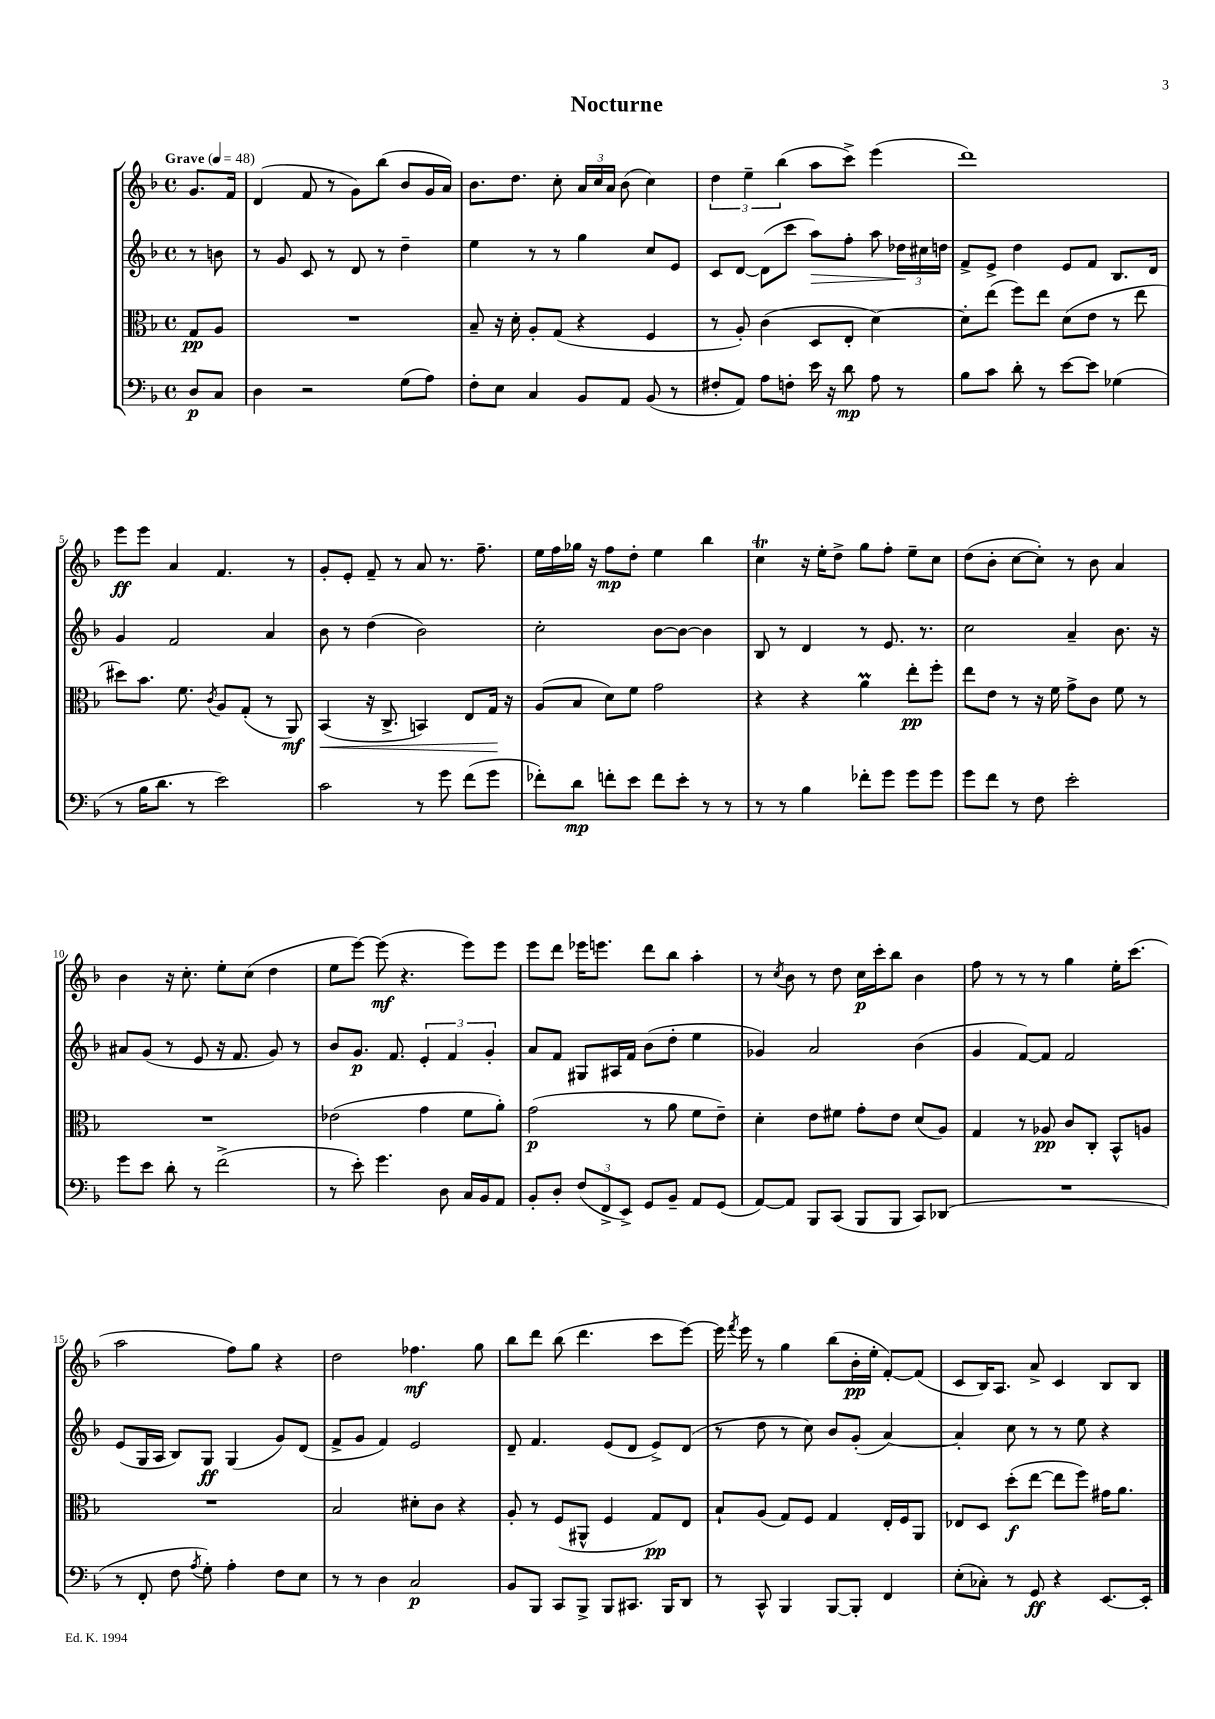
\header { title = "Nocturne" }
<<
\new StaffGroup <<
\new Staff = "s0" {
    \clef treble \key f \major \defaultTimeSignature \time 4/4 \partial 4 \tempo "Grave" 4 = 48
    \autoBeamOff g'8.[ f'16] |
    d'4( f'8 r8 g'8[) bes''8]( bes'8[ g'16 a'16]) |
    bes'8.[ d''8.] c''8-. \tuplet 3/2 { a'16[ c''16 a'16] } bes'8( c''4) |
    \tuplet 3/2 { d''4 e''4-- bes''4( } a''8[ c'''8]->) e'''4( |
    d'''1) |
    e'''8[\ff e'''8] a'4 f'4. r8 |
    g'8[-. e'8]-. f'8-- r8 a'8 r8. f''8.-- |
    e''16[ f''16 ges''16] r16 f''8[\mp d''8]-. e''4 bes''4 |
    c''4\trill r16 e''16[-. d''8]-> g''8[ f''8]-. e''8[-- c''8] |
    d''8[( bes'8]-. c''8[~ c''8]-.) r8 bes'8 a'4 |
    bes'4 r16 c''8.-. e''8[-. c''8]( d''4 |
    e''8[ e'''8]~) e'''8\mf( r4. e'''8[) e'''8] |
    e'''8[ d'''8] ees'''16[ e'''8.] d'''8[ bes''8] a''4-. |
    r8 \acciaccatura { c''8 } bes'8 r8 d''8 c''16[\p c'''16-. bes''8] bes'4 |
    f''8 r8 r8 r8 g''4 e''16[-. c'''8.]( |
    a''2 f''8[) g''8] r4 |
    d''2 fes''4.\mf g''8 |
    bes''8[ d'''8] bes''8( d'''4. c'''8[ e'''8]~) |
    e'''16 \acciaccatura { f'''8 } e'''16 r8 g''4 bes''8[( bes'16-.\pp e''16]-. f'8[~-.) f'8]( |
    c'8[ bes16) a8.] a'8-> c'4 bes8[ bes8] \bar "|." |
}
\new Staff = "s1" {
    \clef treble \key f \major \defaultTimeSignature \time 4/4 \partial 4
    \autoBeamOff r8 b'8 |
    r8 g'8 c'8 r8 d'8 r8 d''4-- |
    e''4 r8 r8 g''4 c''8[ e'8] |
    c'8[ d'8]~ d'8[( c'''8] a''8[\>) f''8]-. a''8 \tuplet 3/2 { des''16[\! cis''16 d''16] } |
    f'8[-> e'8]-> d''4 e'8[ f'8] bes8.[ d'16] |
    g'4 f'2 a'4 |
    bes'8 r8 d''4( bes'2) |
    c''2-. bes'8[~ bes'8]~ bes'4 |
    bes8 r8 d'4 r8 e'8. r8. |
    c''2 a'4-- bes'8. r16 |
    ais'8[ g'8]( r8 e'8 r16 f'8. g'8) r8 |
    bes'8[ g'8.]\p f'8. \tuplet 3/2 { e'4-. f'4 g'4-. } |
    a'8[ f'8] gis8[ ais16 f'16] bes'8[( d''8]-. e''4 |
    ges'4) a'2 bes'4( |
    g'4 f'8[~) f'8] f'2 |
    e'8[( g16 a16] bes8[) g8]\ff g4( g'8[) d'8]( |
    f'8[-> g'8] f'4) e'2 |
    d'8-- f'4. e'8[( d'8] e'8[->) d'8]( |
    r8 d''8 r8 c''8) bes'8[ g'8]-.( a'4~) |
    a'4-. c''8 r8 r8 e''8 r4 \bar "|." |
}
\new Staff = "s2" {
    \clef alto \key f \major \defaultTimeSignature \time 4/4 \partial 4
    \autoBeamOff g8[\pp a8] |
    R1 |
    bes8-- r16 d'16-. a8[-. g8]( r4 f4 |
    r8 a8-.) c'4( d8[ e8]-. d'4~) |
    d'8[-. e''8]( f''8[) e''8] d'8[( e'8] r8 e''8 |
    dis''8[) bes'8.] f'8. \acciaccatura { c'8 } a8[ g8]-.( r8 a,8\mf) |
    bes,4\<( r16 c8.-> b,4) e8[ g16]\! r16 |
    a8[( bes8] d'8[) f'8] g'2 |
    r4 r4 a'4\prall e''8[-.\pp f''8]-. |
    e''8[ e'8] r8 r16 f'16 g'8[-> c'8] f'8 r8 |
    R1 |
    ees'2( g'4 f'8[ a'8]-.) |
    g'2\p( r8 a'8 f'8[ e'8]--) |
    d'4-. e'8[ fis'8] g'8[-. e'8] d'8[( a8]) |
    g4 r8 aes8\pp c'8[ c8]-. bes,8[-^ a8] |
    R1 |
    bes2 dis'8[-. c'8] r4 |
    a8-. r8 f8[( ais,8]-^ f4 g8[\pp) e8] |
    bes8[-! a8]( g8[) f8] g4 e16[-. f16 a,8] |
    ees8[ d8] d''8[-.\f( e''8]~ e''8[ f''8]) gis'16[ a'8.] \bar "|." |
}
\new Staff = "s3" {
    \clef bass \key f \major \defaultTimeSignature \time 4/4 \partial 4
    \autoBeamOff d8[\p c8] |
    d4 r2 g8[( a8]) |
    f8[-. e8] c4 bes,8[ a,8] bes,8( r8 |
    fis8[-. a,8]) a8[ f8]-. e'16 r16 d'8\mp a8 r8 |
    bes8[ c'8] d'8-. r8 e'8[~ e'8] ges4( |
    r8 bes16[ d'8.] r8 e'2) |
    c'2 r8 g'8 f'8[( g'8] |
    fes'8[-.) d'8]\mp f'8[-. e'8] f'8[ e'8]-. r8 r8 |
    r8 r8 bes4 fes'8[-. g'8] g'8[ g'8] |
    g'8[ f'8] r8 f8 e'2-. |
    g'8[ e'8] d'8-. r8 f'2->( |
    r8 e'8-.) g'4. d8 c16[ bes,16 a,8] |
    bes,8[-. d8]-. \tuplet 3/2 { f8[( f,8-> e,8]->) } g,8[ bes,8]-- a,8[ g,8]( |
    a,8[~) a,8] bes,,8[ c,8]( bes,,8[ bes,,8] c,8[) des,8]( |
    R1 |
    r8 f,8-. f8 \acciaccatura { a8 } g8-.) a4-. f8[ e8] |
    r8 r8 d4 c2\p |
    bes,8[ bes,,8] c,8[ bes,,8]-> bes,,8[ cis,8.] bes,,16[ d,8] |
    r8 c,8-^ bes,,4 bes,,8[~ bes,,8]-. f,4 |
    e8[-.( ces8]-.) r8 g,8\ff r4 e,8.[~ e,16]-. \bar "|." |
}
>>
>>
